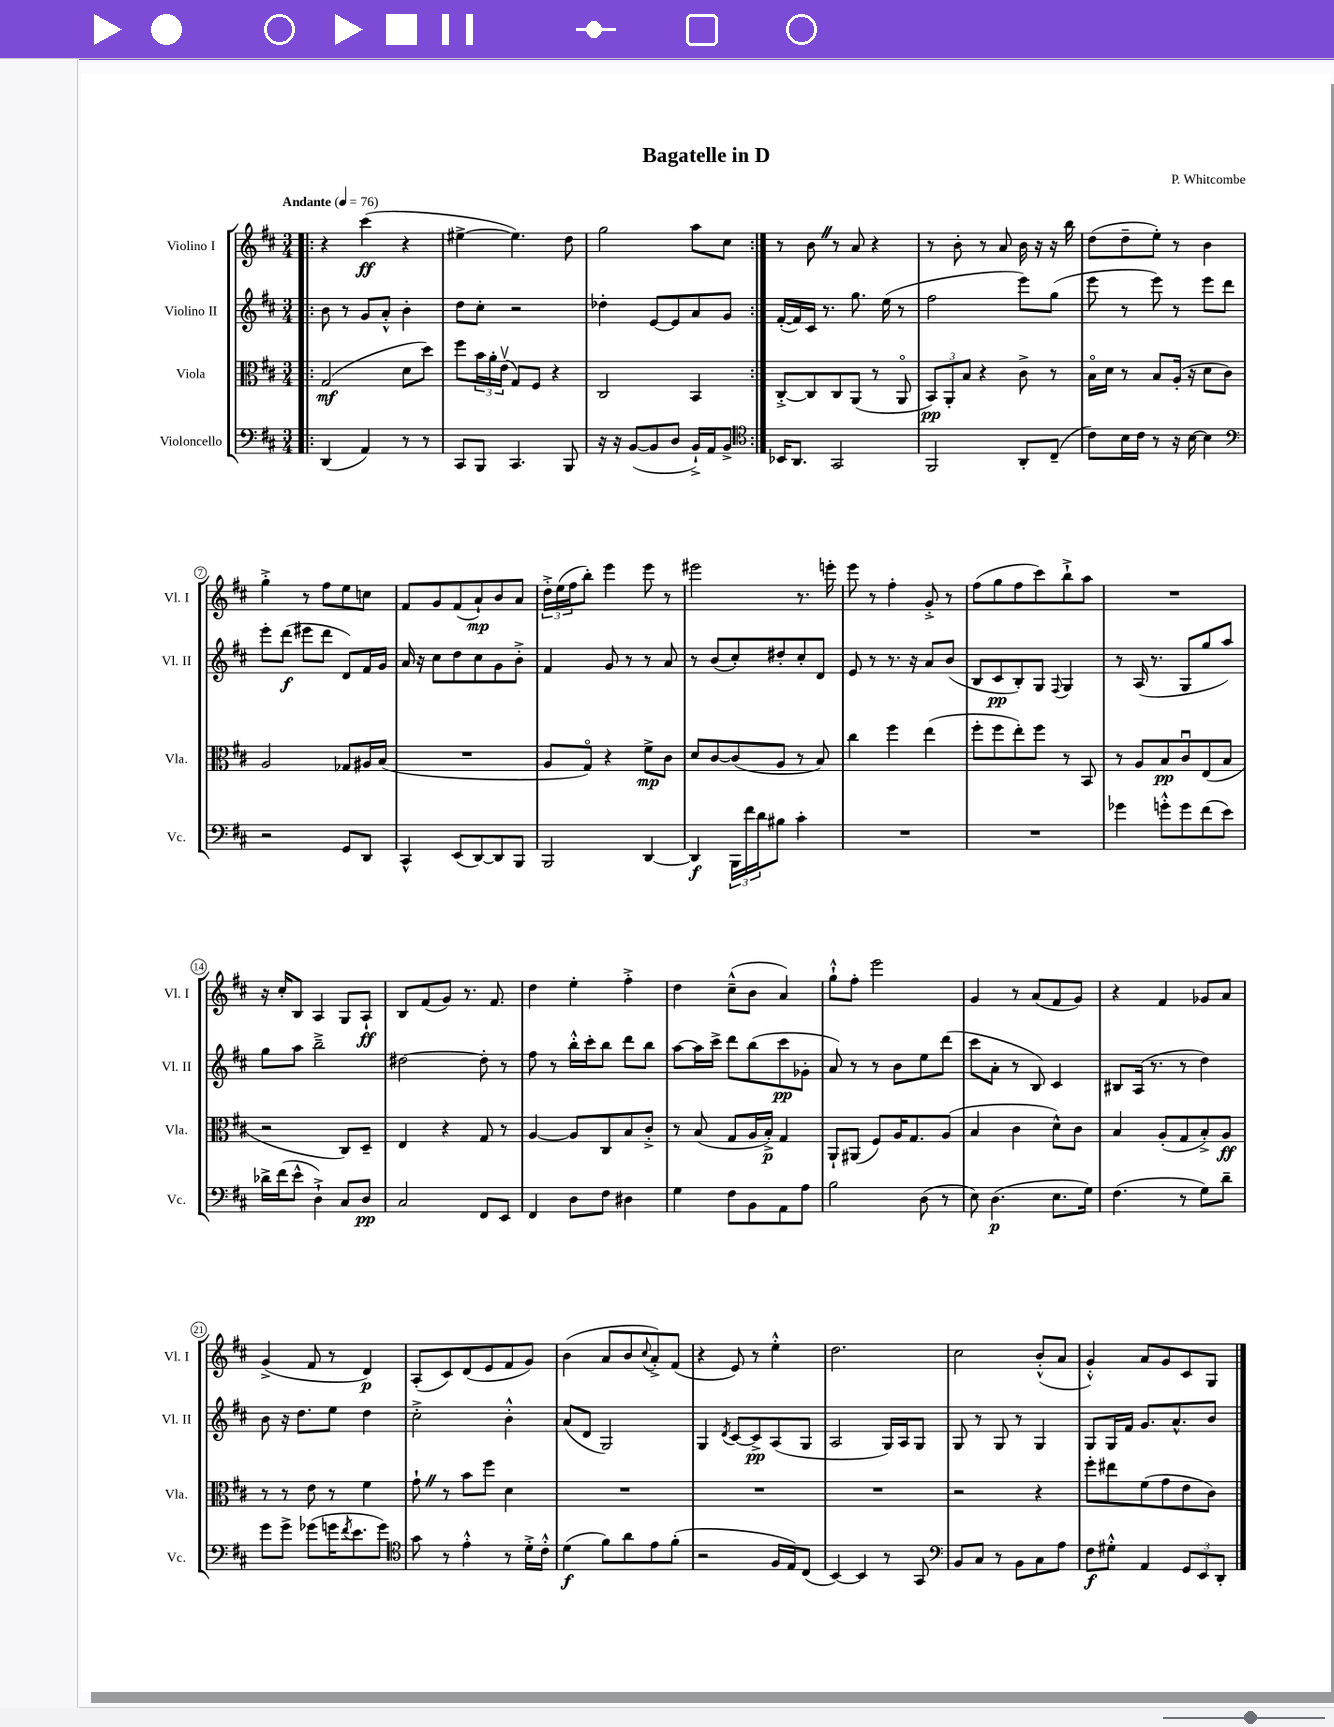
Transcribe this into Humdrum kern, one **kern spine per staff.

**kern	**kern	**kern	**kern
*staff4	*staff3	*staff2	*staff1
*clefF4	*clefC3	*clefG2	*clefG2
*k[f#c#]	*k[f#c#]	*k[f#c#]	*k[f#c#]
*M3/4	*M3/4	*M3/4	*M3/4
*MM76	*MM76	*MM76	*MM76
=!|:	=!|:	=!|:	=!|:
(4DD	(2G	8b	4r
.	.	8r	.
4AA)	.	8g	(4ccc#
.	.	8a'^^	.
8r	8d	4b'	4r
8r	8dd)	.	.
=	=	=	=
8CC#	8ff#	8dd	[4ee#^
8BBB	24b	8cc#'	.
.	24a'	.	.
.	(24ev	.	.
4.CC#	8G)	2r	4.ee#])
.	8F#	.	.
.	4r	.	.
8BBB	.	.	8dd
=	=	=	=
16r	2C#	4dd-'	2gg
16r	.	.	.
([8BB	.	.	.
8BB]	.	[8e	.
8D	.	8e]	.
16BB`^)	4BB	8a	8aa
16AA	.	.	.
8BB^	.	8g	8cc#
=:|!	=:|!	=:|!	=:|!
*clefC4	*	*	*
16BB-	[8C#'^	([16f#'	8r
8.AA	.	16f#])	.
.	8C#]	16c#	8b
.	.	8.r	.
2GG	8C#	.	8r
.	(8AA	8.gg	8a
.	8r	.	4r
.	.	(16ee	.
.	8AAo	8r	.
=	=	=	=
2FF#	12BB)	2ff#	8r
.	12AA'	.	.
.	.	.	8b'
.	12B	.	.
.	4r	.	8r
.	.	.	8a
8AA'	8c#^	8eee)	16b
.	.	.	16r
(8C#~	8r	(8gg	16r
.	.	.	16bb
=	=	=	=
8c#)	16Bo	8eee	(8dd
.	16d	.	.
16B	8r	8r	8dd~
16c#	.	.	.
8r	8B	8eee)	8ee')
16r	(16A'	8r	8r
[16B	16r	.	.
4B]	8d	8eee	4b
.	8c#)	8ddd	.
=	=	=	=
*clefF4	*	*	*
2r	2A	8eee'	4gg'^
.	.	(8ddd	.
.	.	8eee#	8r
.	.	8ddd	8ff#
8GG	8G-	8d)	8ee
8DD	16A#	16f#	8cc
.	(16B	16g	.
=	=	=	=
4CC#^^	2.r	16a	8f#
.	.	16r	.
.	.	8cc#	8g
(8EE	.	8dd	(8f#
[8DD)	.	8cc#	8a`)
8DD]	.	8g	8b
8BBB	.	8b'^	8a
=	=	=	=
2BBB	8A	4f#	24dd'^
.	.	.	(24ee
.	.	.	24ff#
.	8Go)	.	8bb')
.	4r	8g	4eee
.	.	8r	.
[4DD	8f#^	8r	8eee
.	8c#	8a	8r
=	=	=	=
4DD]	8d	8r	2eee#
.	[8c#	(8b	.
24BBB	(8c#]	8cc#')	.
24f#	.	.	.
24d	.	.	.
8B#	8A	8dd#'	.
4c#'	8r	8cc#'	8.r
.	8B)	8d	.
.	.	.	16eee'
=	=	=	=
2.r	4cc#	8e	8eee
.	.	8r	8r
.	4ff#	8.r	4ff#'
.	.	16r	.
.	(4ee	8a	8g'^
.	.	(8b	8r
=	=	=	=
2.r	8ff#'	8B	(8ff#
.	8ff#	8c#	8gg
.	8ee')	8B')	8ff#
.	8ff#	8G	8ccc#)
.	.	8qqF#	.
.	8r	4G	8bb`^
.	8BB	.	8aa
=	=	=	=
4g-	8r	8r	2.r
.	8A	(16A	.
.	.	8.r	.
8g'^^	8B	.	.
8g	8c#u	8G	.
(8f#	(8E	8gg	.
8e)	8B	8aa)	.
=	=	=	=
16d-^	2r	8gg	16r
(16f#	.	.	16cc#'
8e^^	.	8aa	8B
4D`^)	.	2bb~^	4A
8C#	8C#)	.	8G
8D	8D~	.	8A`
=	=	=	=
2C#	4E	[2dd#	8B
.	.	.	(8f#
.	4r	.	8g)
.	.	.	8.r
8FF#	8G	8dd#']	.
.	.	.	8.f#
8EE	8r	8r	.
=	=	=	=
4FF#	[4A	8ff#	4dd
.	.	8r	.
8D	8A]	16bb'^^	4ee'
.	.	16ccc#'	.
8F#	8C#	8bb	.
4D#	8B	8ddd	4ff#'^
.	8c#'^	8bb	.
=	=	=	=
4G	8r	[8aa	4dd
.	(8B	16aa]	.
.	.	16ccc#^	.
8F#	8G	8ddd	(8cc#~^^
8BB	16A	(8bb	8b
.	16B'^)	.	.
8AA	4G	8ccc#	4a)
8A	.	8g-'	.
=	=	=	=
2B	8AA`	8a)	8gg`^^
.	(8AA#	8r	8ff#'
.	8F#)	8r	2eee
.	16A	8b	.
.	8.G	.	.
(8D	.	8ee	.
8r	(8A	(8ddd	.
=	=	=	=
8E)	4B	8ccc#	4g
(4.D	.	8a'	.
.	4c#	8r	8r
.	.	8B)	(8a
8.E	8d^^)	4c#	8f#
.	8c#	.	8g)
16G)	.	.	.
=	=	=	=
(4.F#	4B	8B#	4r
.	.	(16A	.
.	.	8.r	.
.	(8A'	.	4f#
8r	8G	8r	.
8G)	8B'^)	4dd)	8g-
8d~	8A	.	8a
=	=	=	=
8g	8r	8b	(4g^
8g^	8r	16r	.
.	.	8.dd	.
(8g-	8e	.	8f#
16g	8r	8ee	8r
8qf#	.	.	.
8.e	.	.	.
.	4f#	4dd	4d)
8g)	.	.	.
=	=	=	=
*clefC4	*	*	*
8g	8g`	2cc#'^	(8A'
8r	8r	.	8c#)
4e'^^	8b	.	(8d
.	8ff#	.	8e
8r	4d	4b'^^	8f#
16d'^	.	.	8g)
16c#'^^	.	.	.
=	=	=	=
(4d	2.r	(8a	(4b
.	.	8d	.
8f#)	.	2G)	8a
8a	.	.	8b
.	.	.	8qqcc#
8e	.	.	8a'^)
(8f#'	.	.	(8f#
=	=	=	=
2r	2.r	4G	4r
.	.	8qd	.
.	.	[8c#	8e)
.	.	8c#^]	8r
16F#	.	(8A	4ee'^^
16E)	.	.	.
(8C#	.	8G	.
=	=	=	=
[4BB)	2.r	2A	2.dd
4BB]	.	.	.
8r	.	16G)	.
.	.	16A	.
8GG	.	8G	.
=	=	=	=
*clefF4	*	*	*
8BB	2r	8G	2cc#
8C#	.	8r	.
8r	.	8G	.
8BB	.	8r	.
8C#	4r	4G	(8b'^^
8A	.	.	8a
=	=	=	=
8F#	8ff#'	8G	4g'^^)
8G#'^^	8ee#	16G	.
.	.	16f#	.
4AA	(8f#	8.g	8a
.	8g	.	8g
.	.	8.a^^	.
12GG	8e	.	8c#
12EE	.	.	.
.	8c#)	8b	8G
12DD'	.	.	.
==	==	==	==
*-	*-	*-	*-
